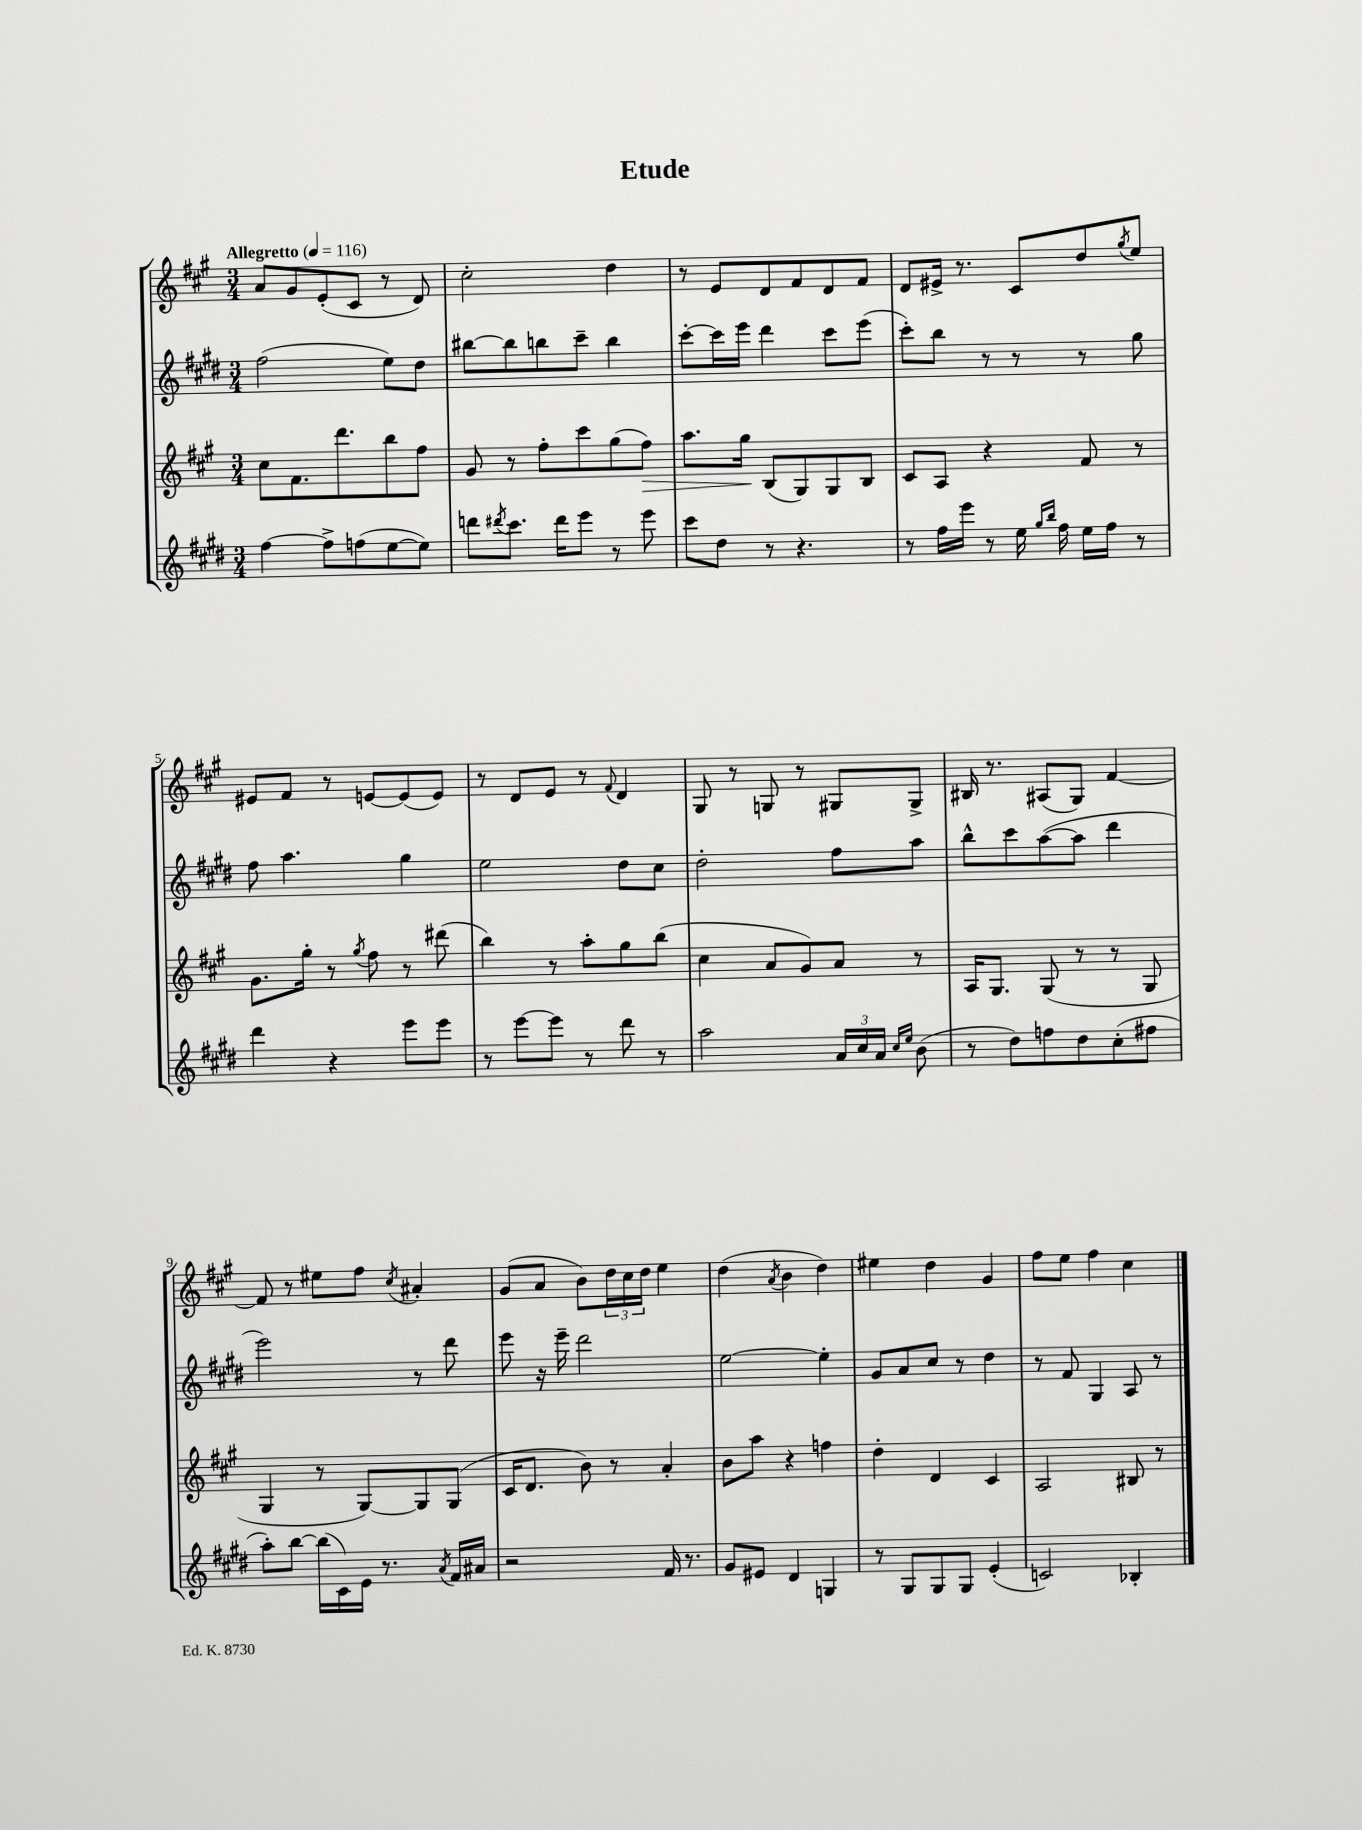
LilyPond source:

\header { title = "Etude" }
<<
\new StaffGroup <<
\new Staff = "s0" {
    \clef treble \key a \major \numericTimeSignature \time 3/4 \tempo "Allegretto" 4 = 116
    a'8 gis'8 e'8-.( cis'8 r8 d'8) |
    cis''2-. d''4 |
    r8 e'8 d'8 fis'8 d'8 fis'8 |
    d'8 eis'16-> r8. cis'8 d''8 \acciaccatura { gis''8 } e''8 |
    eis'8 fis'8 r8 e'8~ e'8( e'8) |
    r8 d'8 e'8 r8 \appoggiatura { fis'8 } d'4 |
    gis8 r8 g8 r8 gis8 gis8-> |
    bis16 r8. ais8( gis8) fis'4~ |
    fis'8 r8 eis''8 fis''8 \acciaccatura { cis''8 } ais'4-. |
    gis'8( a'8 b'8) \tuplet 3/2 { d''16 cis''16 d''16 } e''4 |
    d''4( \acciaccatura { a'8 } b'4 d''4) |
    eis''4 d''4 gis'4 |
    fis''8 e''8 fis''4 cis''4 \bar "|." |
}
\new Staff = "s1" {
    \clef treble \key e \major \numericTimeSignature \time 3/4
    fis''2( e''8) dis''8 |
    bis''8~ bis''8 b''8 cis'''8-- b''4 |
    cis'''8~-. cis'''16 e'''16 dis'''4 cis'''8 e'''8( |
    cis'''8-.) b''8 r8 r8 r8 gis''8 |
    fis''8 a''4. gis''4 |
    e''2 dis''8 cis''8 |
    dis''2-. fis''8 a''8 |
    b''8-^ cis'''8 a''8~( a''8 dis'''4 |
    e'''2) r8 dis'''8 |
    e'''8 r16 e'''16-- dis'''2 |
    e''2~ e''4-. |
    gis'8 a'8 cis''8 r8 dis''4 |
    r8 fis'8 gis4 a8 r8 \bar "|." |
}
\new Staff = "s2" {
    \clef treble \key a \major \numericTimeSignature \time 3/4
    cis''8 fis'8. d'''8. b''8 fis''8 |
    gis'8 r8 fis''8-. cis'''8 gis''8( fis''8\>) |
    a''8. gis''16\! b8( gis8) gis8 b8 |
    cis'8 a8 r4 fis'8 r8 |
    gis'8. gis''16-. r8 \acciaccatura { gis''8 } fis''8 r8 dis'''8( |
    b''4) r8 a''8-. gis''8 b''8( |
    cis''4 a'8 gis'8) a'8 r8 |
    a16 gis8. gis8( r8 r8 gis8 |
    gis4 r8 gis8~) gis8 gis8( |
    cis'16 d'8. b'8) r8 a'4-. |
    b'8 a''8 r4 f''4 |
    d''4-. d'4 cis'4 |
    a2 bis8 r8 \bar "|." |
}
\new Staff = "s3" {
    \clef treble \key e \major \numericTimeSignature \time 3/4
    fis''4~ fis''8-> f''8( e''8~ e''8) |
    d'''8 \acciaccatura { dis'''8 } cis'''8. dis'''16 e'''8 r8 e'''8 |
    cis'''8 dis''8 r8 r4. |
    r8 fis''16 e'''16 r8 e''16 \grace { gis''16 b''16 } fis''16 e''16 fis''16 r8 |
    dis'''4 r4 e'''8 e'''8 |
    r8 e'''8~ e'''8 r8 dis'''8 r8 |
    a''2 \tuplet 3/2 { a'16 cis''16 a'16 } \grace { cis''16 e''16 } b'8( |
    r8 dis''8) f''8 dis''8 cis''8-.( fis''8 |
    a''8-.) b''8~ b''16( cis'16) e'16 r8. \acciaccatura { a'8 } fis'16 ais'16 |
    r2 fis'16 r8. |
    gis'8 eis'8 dis'4 g4 |
    r8 gis8 gis8 gis8 e'4-.( |
    c'2) bes4-. \bar "|." |
}
>>
>>
